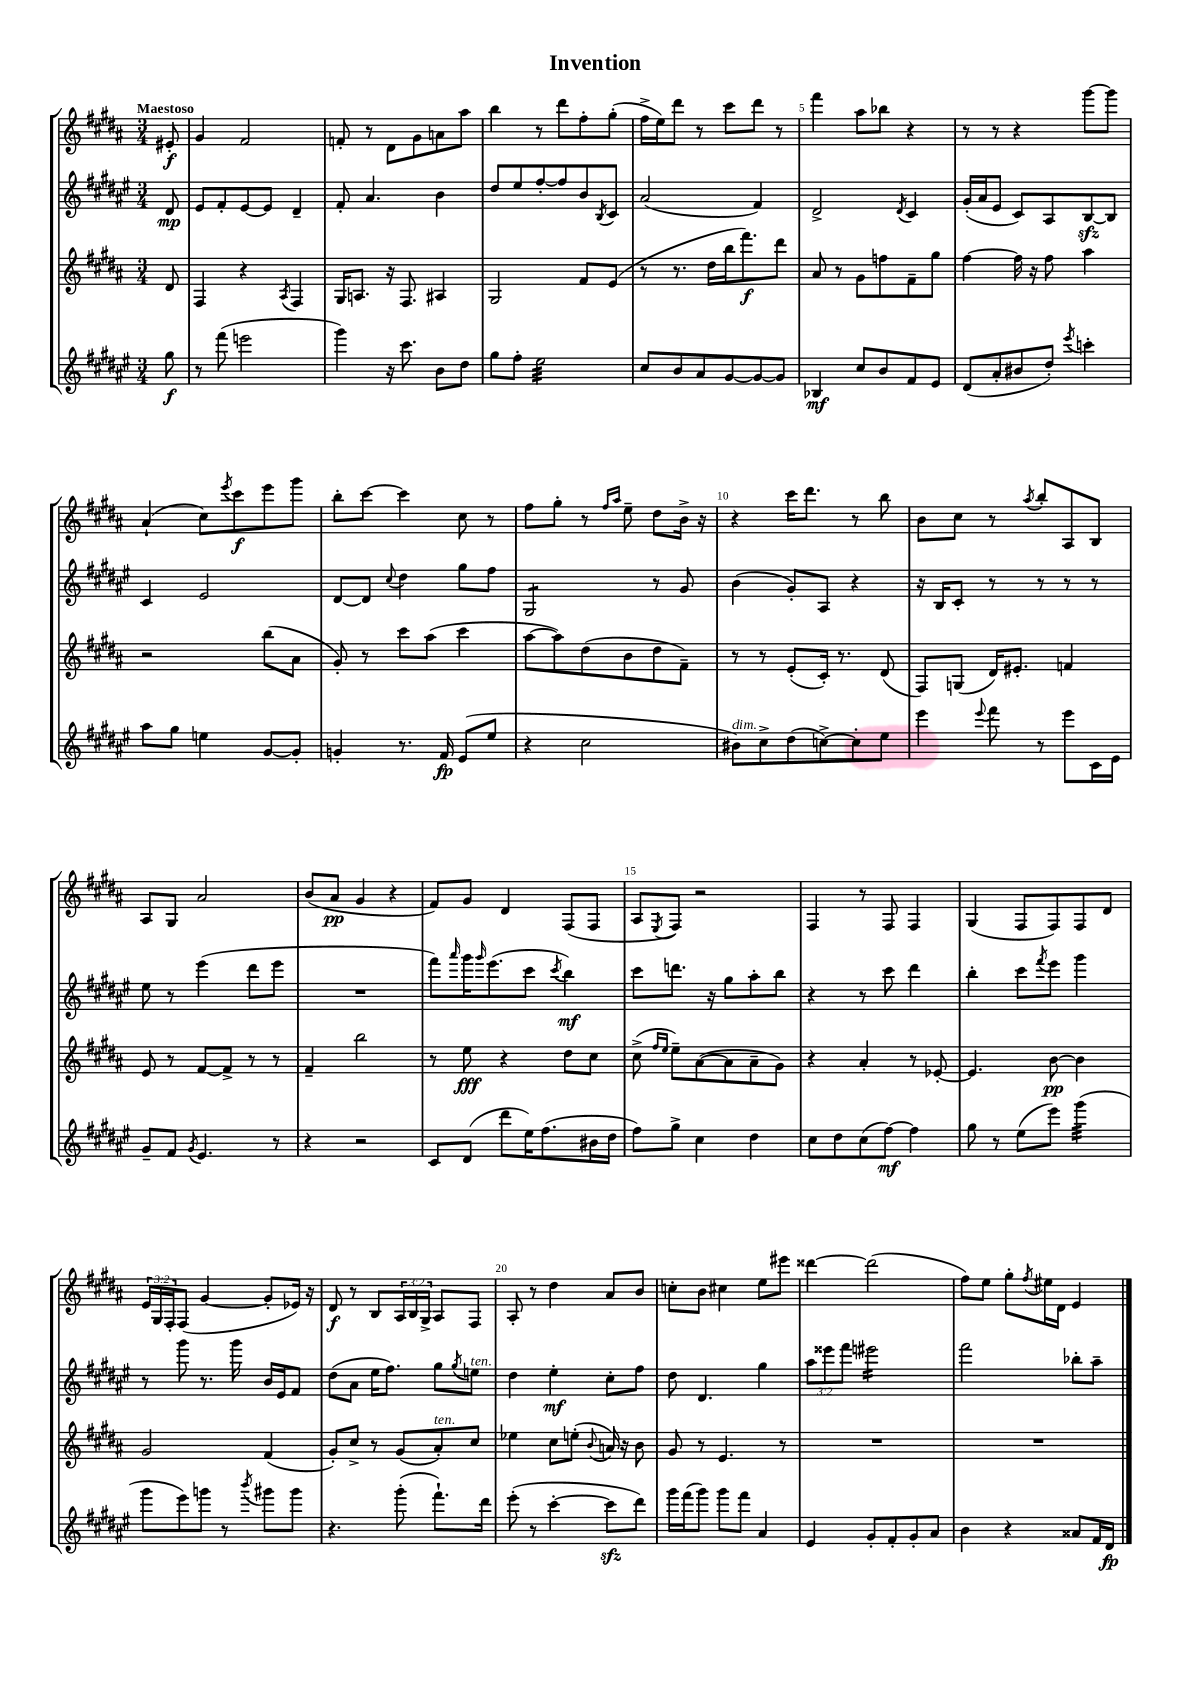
\header { title = "Invention" }
<<
\new StaffGroup <<
\new Staff = "s0" {
    \clef treble \key b \major \numericTimeSignature \time 3/4 \override Staff.TupletNumber.text = #tuplet-number::calc-fraction-text \partial 8 \tempo "Maestoso"
    eis'8-.\f |
    gis'4 fis'2 |
    f'8-. r8 dis'8 gis'8 a'8 ais''8 |
    b''4 r8 dis'''8 fis''8-. gis''8-.( |
    fis''16-> e''16) dis'''8 r8 cis'''8 dis'''8 r8 |
    fis'''4 ais''8 bes''8 r4 |
    r8 r8 r4 gis'''8~ gis'''8 |
    ais'4-!( cis''8) \acciaccatura { e'''8 } cis'''8\f e'''8 gis'''8 |
    b''8-. cis'''8~ cis'''4 cis''8 r8 |
    fis''8 gis''8-. r8 \grace { fis''16 ais''16 } e''8-- dis''8 b'16-> r16 |
    r4 cis'''16 dis'''8. r8 b''8 |
    b'8 cis''8 r8 \acciaccatura { ais''8 } b''8-. ais8 b8 |
    ais8 gis8 ais'2 |
    b'8( ais'8\pp gis'4 r4 |
    fis'8) gis'8 dis'4 fis8( fis8 |
    ais8 \acciaccatura { e8 } fis8) r2 |
    fis4 r8 fis8 fis4 |
    gis4( fis8 fis8) fis8 dis'8 |
    \tuplet 3/2 { e'16 gis16 fis16-. } fis8( gis'4~ gis'8-. ees'16) r16 |
    dis'8\f r8 b8 \tuplet 3/2 { ais16 b16 gis16-> } ais8 fis8 |
    ais8-. r8 dis''4 ais'8 b'8 |
    c''8-. b'8 cis''4 e''8 eis'''8 |
    disis'''4~ disis'''2( |
    fis''8) e''8 gis''8-. \acciaccatura { fis''8 } eis''16 dis'16 e'4 \bar "|." |
}
\new Staff = "s1" {
    \clef treble \key fis \major \numericTimeSignature \time 3/4 \override Staff.TupletNumber.text = #tuplet-number::calc-fraction-text \partial 8
    dis'8\mp |
    eis'8 fis'8-. eis'8~ eis'8 dis'4-- |
    fis'8-. ais'4. b'4 |
    dis''8 eis''8 fis''8~-. fis''8 b'8 \acciaccatura { b8 } cis'8 |
    ais'2( fis'4) |
    dis'2-> \acciaccatura { dis'8 } cis'4 |
    gis'16-.( ais'16 eis'8 cis'8) ais8 b8~\sfz b8 |
    cis'4 eis'2 |
    dis'8~ dis'8 \appoggiatura { cis''8 } dis''4 gis''8 fis''8 |
    gis2:8 r8 gis'8 |
    b'4( gis'8-.) ais8 r4 |
    r16 b16 cis'8-. r8 r8 r8 r8 |
    eis''8 r8 eis'''4( dis'''8 eis'''8 |
    R2. |
    fis'''8) \grace { ais'''16 } gis'''16 \grace { gis'''16 } eis'''8.( cis'''8 \acciaccatura { cis'''8 } b''4\mf) |
    cis'''8 d'''8. r16 gis''8 ais''8-. b''8 |
    r4 r8 cis'''8 dis'''4 |
    b''4-. cis'''8 \acciaccatura { fis'''8 } eis'''8 gis'''4 |
    r8 gis'''8 r8. gis'''16 b'16 eis'16 fis'8 |
    dis''8( ais'8 eis''16 fis''8.) gis''8 \acciaccatura { gis''8 } e''8^\markup { \italic "ten." } |
    dis''4 eis''4-.\mf cis''8-. fis''8 |
    dis''8 dis'4. gis''4 |
    \tuplet 3/2 { ais''8 eisis'''8 fis'''8 } eis'''2:16 |
    fis'''2 bes''8-. ais''8-- \bar "|." |
}
\new Staff = "s2" {
    \clef treble \key b \major \numericTimeSignature \time 3/4 \partial 8
    dis'8 |
    fis4 r4 \acciaccatura { ais8 } fis4 |
    gis16 a8. r16 fis8. ais4 |
    gis2 fis'8 e'8( |
    r8 r8. dis''16 b''16 fis'''8.\f) dis'''8 |
    ais'8 r8 gis'8 f''8 fis'8-- gis''8 |
    fis''4~ fis''16 r16 fis''8 ais''4 |
    r2 b''8( ais'8 |
    gis'8-.) r8 cis'''8 ais''8( cis'''4 |
    ais''8~ ais''8) dis''8( b'8 dis''8 fis'8--) |
    r8 r8 e'8-.( cis'16-.) r8. dis'8( |
    fis8) g8( dis'16) eis'8.-. f'4 |
    e'8 r8 fis'8~ fis'8-> r8 r8 |
    fis'4-- b''2 |
    r8 e''8\fff r4 dis''8 cis''8 |
    cis''8->( \grace { fis''16 e''16 } e''8--) ais'8~( ais'8 ais'8-- gis'8) |
    r4 ais'4-. r8 ees'8~-. |
    ees'4. b'8~\pp b'4 |
    gis'2 fis'4( |
    gis'8-.) cis''8-> r8 gis'8( ais'8-.^\markup { \italic "ten." }) cis''8 |
    ees''4 cis''8 e''8-.( \appoggiatura { b'8 } a'16) r16 b'8 |
    gis'8 r8 e'4. r8 |
    R2. |
    R2. \bar "|." |
}
\new Staff = "s3" {
    \clef treble \key fis \major \numericTimeSignature \time 3/4 \partial 8
    gis''8\f |
    r8 fis'''8( e'''2 |
    gis'''4) r16 cis'''8. b'8 dis''8 |
    gis''8 fis''8-. eis''2:32 |
    cis''8 b'8 ais'8 gis'8~ gis'8~ gis'8 |
    bes4\mf cis''8 b'8 fis'8 eis'8 |
    dis'8( ais'8-. bis'8 dis''8-.) \acciaccatura { eis'''8 } c'''4-. |
    ais''8 gis''8 e''4 gis'8~ gis'8-. |
    g'4-. r8. fis'16\fp eis'8( eis''8 |
    r4 cis''2 |
    bis'8^\markup { \italic "dim." }) cis''8-> dis''8( c''8~->) c''8-. eis''8 |
    eis'''4 \appoggiatura { eis'''8 } fis'''8 r8 eis'''8 cis'16 eis'16 |
    gis'8-- fis'8 \acciaccatura { gis'8 } eis'4. r8 |
    r4 r2 |
    cis'8 dis'8( dis'''8 eis''16) fis''8.( bis'16 dis''16 |
    fis''8) gis''8-> cis''4 dis''4 |
    cis''8 dis''8 cis''8( fis''8~\mf) fis''4 |
    gis''8 r8 eis''8( eis'''8) gis'''4:32( |
    gis'''8 eis'''8) g'''8 r8 \acciaccatura { b'''8 } gis'''8 gis'''8 |
    r4. gis'''8-.( fis'''8.-!) dis'''16 |
    eis'''8-.( r8 cis'''4~-. cis'''8\sfz dis'''8) |
    gis'''16 fis'''16( gis'''8) gis'''8 fis'''8 ais'4 |
    eis'4 gis'8-. fis'8-. gis'8-. ais'8 |
    b'4 r4 aisis'8 fis'16 dis'16\fp \bar "|." |
}
>>
>>
\layout { \context { \Score \override BarNumber.break-visibility = ##(#f #t #t) barNumberVisibility = #(every-nth-bar-number-visible 5) } }
